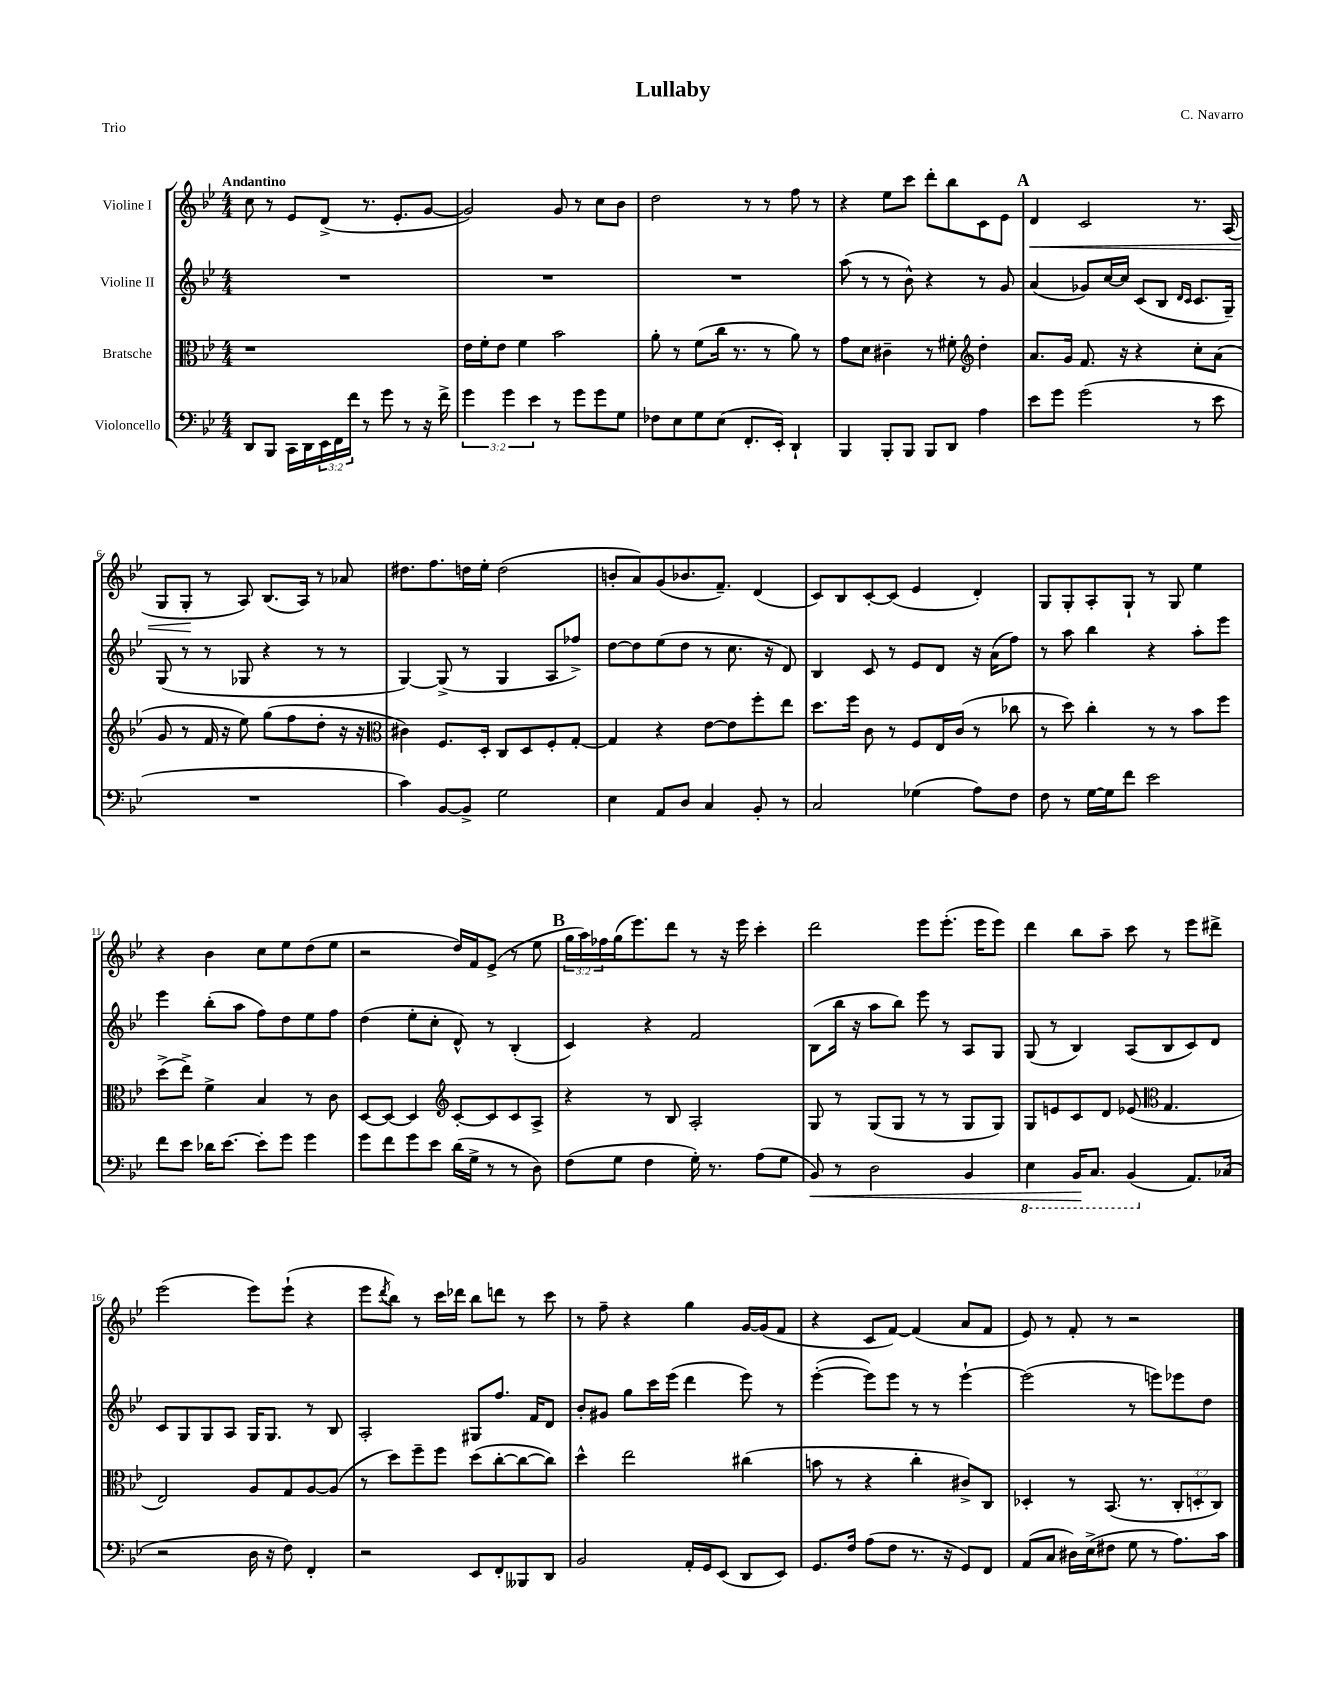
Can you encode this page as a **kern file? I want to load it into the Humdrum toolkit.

**kern	**kern	**kern	**kern
*staff4	*staff3	*staff2	*staff1
*clefF4	*clefC3	*clefG2	*clefG2
*k[b-e-]	*k[b-e-]	*k[b-e-]	*k[b-e-]
*M4/4	*M4/4	*M4/4	*M4/4
8DD	1r	1r	8cc
8BBB-	.	.	8r
16CC	.	.	8e-
16DD	.	.	.
24EE-	.	.	(8d^
24FF	.	.	.
24f	.	.	.
8r	.	.	8.r
8g	.	.	.
.	.	.	8.e-'
8r	.	.	.
16r	.	.	[8g
16f^	.	.	.
=	=	=	=
6g	16e-	1r	2g])
.	16f'	.	.
.	8e-	.	.
6g	.	.	.
.	4f	.	.
6e-	.	.	.
8r	2b-	.	8g
8g	.	.	8r
8g	.	.	8cc
8G	.	.	8b-
=	=	=	=
8F-	8a'	1r	2dd
8E-	8r	.	.
8G	(8f	.	.
(8E-	16cc	.	.
.	8.r	.	.
8.FF'	.	.	8r
.	8r	.	8r
16EE-')	.	.	.
4DD`	8a)	.	8ff
.	8r	.	8r
=	=	=	=
4BBB-	8g	(8aa	4r
.	8d	8r	.
8BBB-'	4c#~	8r	8ee-
8BBB-	.	8b-^^)	8ccc
8BBB-	8r	4r	8ddd'
8DD	8f#'	.	8bb-
*	*clefG2	*	*
4A	4dd'	8r	8c
.	.	8g	8e-
=	=	=	=
8e-	8.a	(4a	4d
8g	.	.	.
.	16g	.	.
(2g	8.f	8g-)	2c
.	.	[16cc	.
.	16r	16cc]	.
.	4r	(8c	.
.	.	8B-	.
.	.	16qqd	.
.	.	16qqc	.
8r	8cc'	8.c	8.r
8e-	(8a	.	.
.	.	16G~)	(16A
=	=	=	=
1r	8g	(8G	8G
.	8r	8r	8G'
.	16f	8r	8r
.	16r	.	.
.	8ee-)	8G-	8A)
.	(8gg	4r	(8.B-
.	8ff	.	.
.	.	.	16A)
.	8dd'	8r	8r
.	16r	8r	8a-
.	16r	.	.
=	=	=	=
*	*clefC3	*	*
4c)	4c#)	[4G)	8.dd#
.	.	.	8.ff
[8BB-	8.F	(8G^]	.
8BB-^]	.	8r	16dd
.	16D'	.	16ee-'
2G	8C	4G	(2dd
.	8D	.	.
.	8F'	8A	.
.	[8G'	8ff-^)	.
=	=	=	=
4E-	4G]	[8dd	8b'
.	.	8dd]	8a)
8AA	4r	(8ee-	(8g
8D	.	8dd	8.b-
4C	[8e-	8r	.
.	.	.	8.f~)
.	8e-]	8.cc	.
8BB-'	8ff'	.	(4d
.	.	16r	.
8r	8ee-	8d)	.
=	=	=	=
2C	8.dd	4B-	8c)
.	.	.	8B-
.	16ff	.	.
.	8c	8c	[8c'
.	8r	8r	(8c]
(4G-	8F	8e-	4e-
.	16E-	8d	.
.	(16c	.	.
8A)	8r	16r	4d')
.	.	(16a	.
8F	8cc-	8ff)	.
=	=	=	=
8F	8r	8r	8G
8r	8dd)	8aa	8G'
[16G	4cc'	4bb-	8A'
16G]	.	.	.
8f	.	.	8G`
2e-	8r	4r	8r
.	8r	.	8G
.	8b-	8aa'	4ee-
.	8ff	8eee-	.
=	=	=	=
8f	(8dd^	4eee-	4r
8e-	8ee-^)	.	.
16d-	4f^	(8bb-'	4b-
[8.e-	.	.	.
.	.	8aa	.
8e-']	4B-	8ff)	8cc
8g	.	8dd	8ee-
4g	8r	8ee-	(8dd
.	8c	8ff	8ee-
=	=	=	=
8g	[8D	(4dd	2r
8f	8D_	.	.
8g	4D]	8ee-'	.
8e-	.	8cc'	.
*	*clefG2	*	*
(16d	[8c'	8d^^)	16dd)
16G^	.	.	16f
8r	8c]	8r	(8e-^
8r	8c	(4B-'	8r
8D)	8A^	.	8ee-
=	=	=	=
(8F	4r	4c)	24gg
.	.	.	24aa)
.	.	.	24ff-
8G	.	.	(16gg
.	.	.	8.eee-)
4F	8r	4r	.
.	8B-	.	8ddd
16G')	2A'	2f	8r
8.r	.	.	.
.	.	.	16r
.	.	.	16eee-
(8A	.	.	4ccc'
8G	.	.	.
=	=	=	=
8BB-)	8G	(8B-	2ddd
8r	8r	16bb-	.
.	.	16r	.
2D	(8G	8aa	.
.	8G	8bb-)	.
.	8r	8eee-	8eee-
.	8r	8r	(8.eee-'
4BB-	8G	8A	.
.	.	.	16eee-
.	8G)	8G	8eee-)
=	=	=	=
4EE-	8G	(8G	4ddd
.	8e	8r	.
16BBB-	8c	4B-)	8bb-
8.CC	.	.	.
.	8d	.	8aa~
(4BBB-	(8e-	(8A	8ccc
*	*clefC3	*	*
.	4.G	8B-	8r
8.AA)	.	8c)	8eee-
.	.	8d	8ddd#^
(16C-	.	.	.
=	=	=	=
2r	2E-)	8c	(2eee-
.	.	8G	.
.	.	8G	.
.	.	8A	.
16D	8A	16G	8eee-)
16r	.	8.G	.
8F)	8G	.	(8eee-`
4FF'	[8A	8r	4r
.	(8A]	8B-	.
=	=	=	=
2r	8r	2A'	8eee-
.	.	.	8qddd
.	8dd)	.	8bb-)
.	8ff~	.	8r
.	8ff	.	16ccc
.	.	.	16ddd-
8EE-	(8dd	8G#	8bb-
8FF'	[8cc'	8.ff	8ddd
8BBB--	8cc_	.	8r
.	.	16f	.
8DD	8cc])	8d	8ccc
=	=	=	=
2BB-	4dd^^	8b-'	8r
.	.	8g#	8ff~
.	2ee-	8gg	4r
.	.	16ccc	.
.	.	(16eee-	.
16AA'	.	4ddd	4gg
16GG	.	.	.
(8EE-	.	.	.
8DD	(4cc#	8eee-)	[16g
.	.	.	(16g]
8EE-)	.	8r	8f
=	=	=	=
8.GG	8b	([4eee-'	4r
.	8r	.	.
16F	.	.	.
(8A	4r	8eee-])	8c
8F	.	8eee-	[8f)
8.r	4cc'	8r	(4f]
.	.	8r	.
16r	.	.	.
8GG)	8c#^)	[4eee-`	8a
8FF	8C	.	8f
=	=	=	=
(8AA	4D-'	(2eee-]	8e-)
8C	.	.	8r
16D#)	8r	.	8f'
(16E-^	.	.	.
8F#	(8.BB-	.	8r
8G	.	8r	2r
.	8.r	.	.
8r	.	8eee)	.
8.A)	12C'	8eee-	.
.	12D'	.	.
.	.	8dd	.
.	12C)	.	.
16c	.	.	.
==	==	==	==
*-	*-	*-	*-
